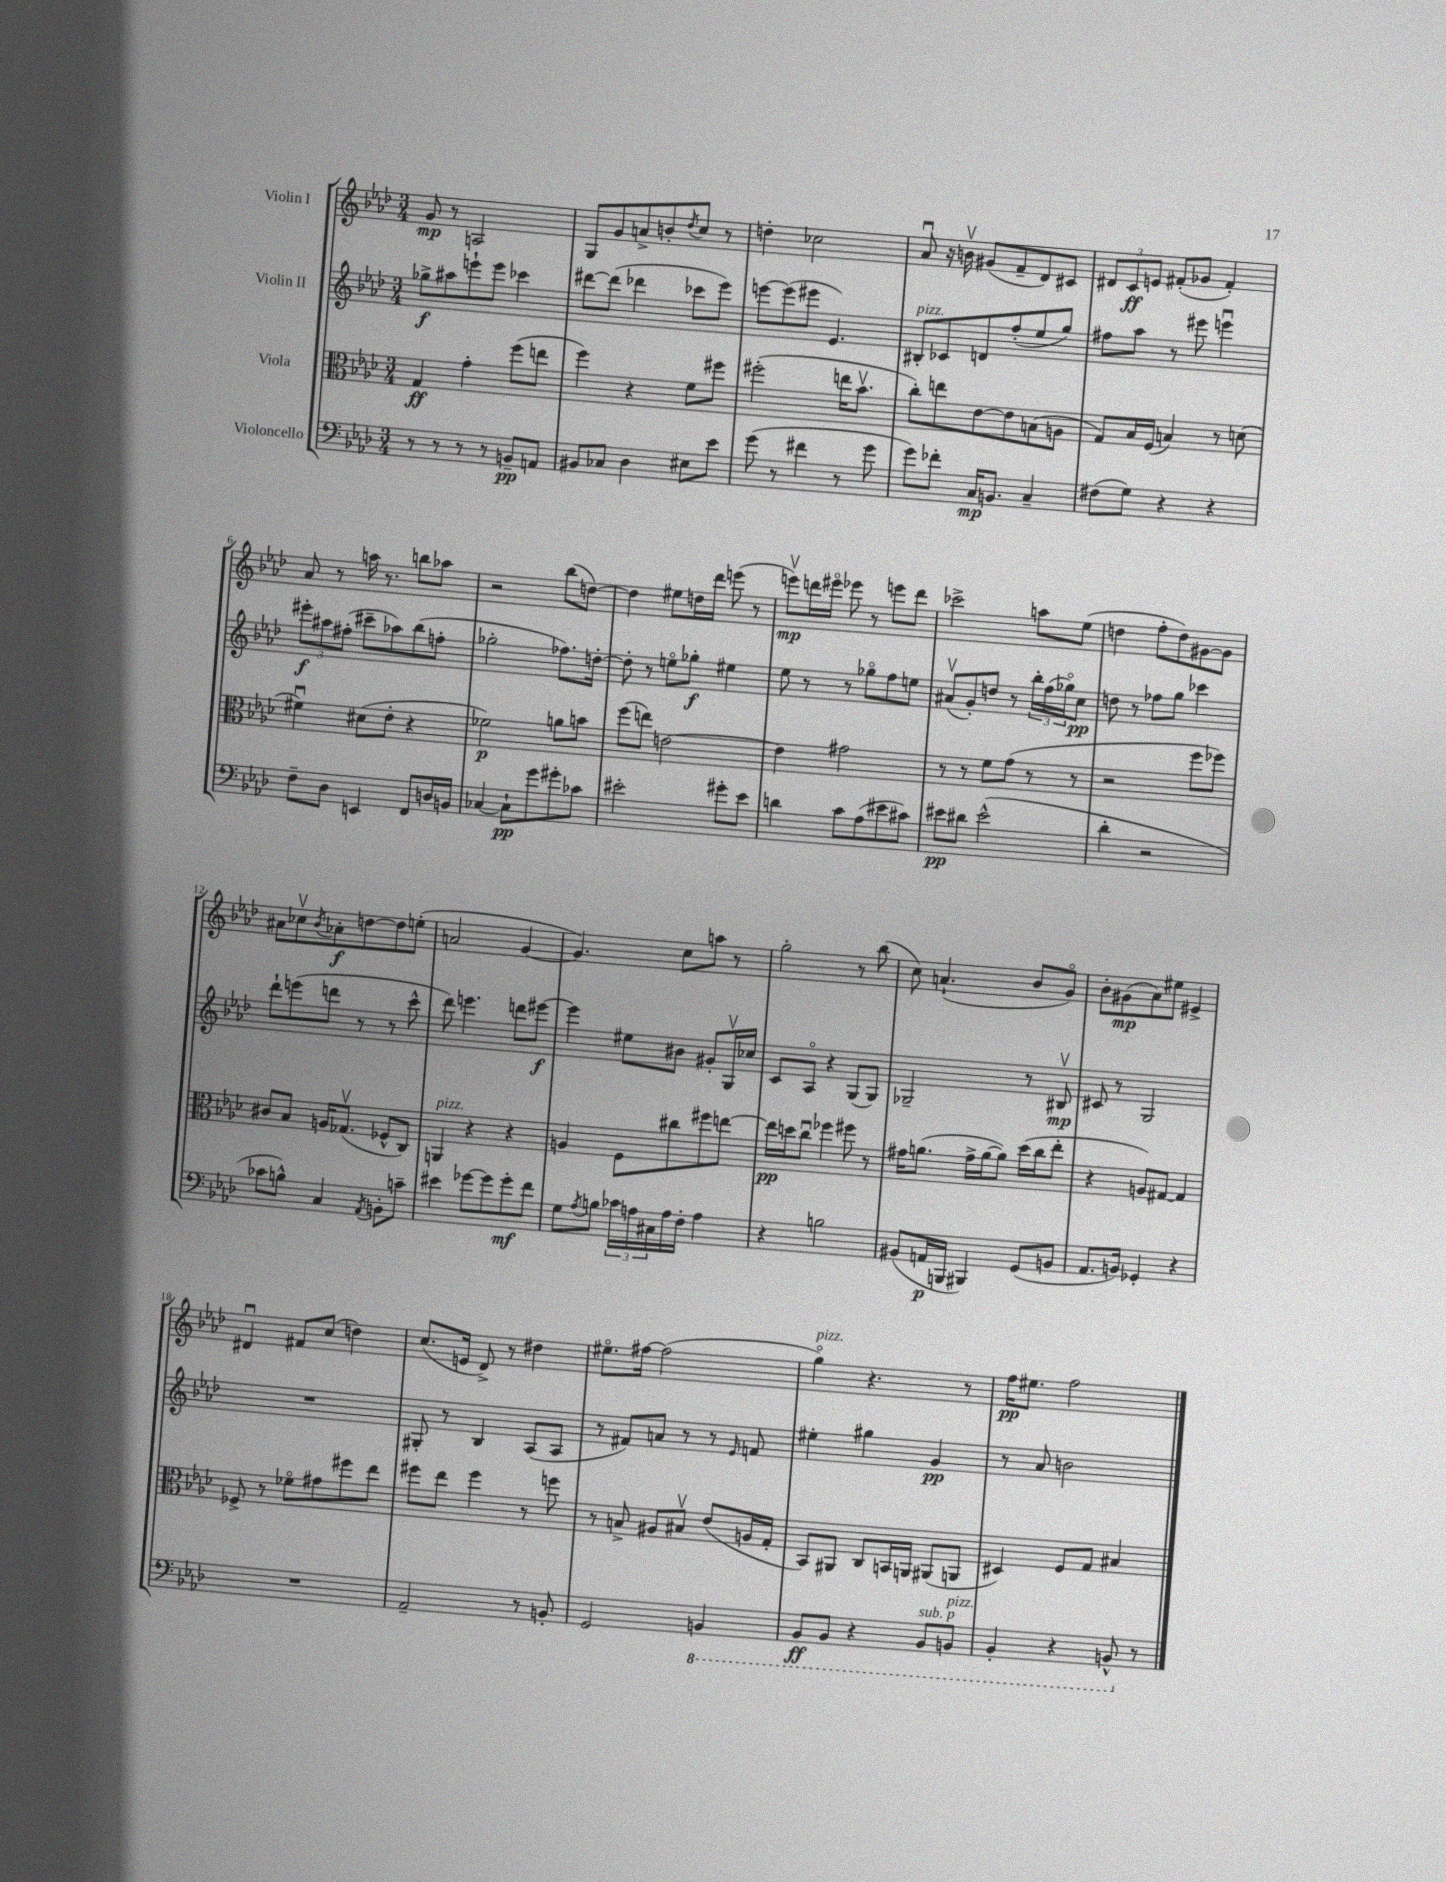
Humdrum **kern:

**kern	**kern	**kern	**kern
*staff4	*staff3	*staff2	*staff1
*clefF4	*clefC3	*clefG2	*clefG2
*k[b-e-a-d-]	*k[b-e-a-d-]	*k[b-e-a-d-]	*k[b-e-a-d-]
*M3/4	*M3/4	*M3/4	*M3/4
8r	4G	8gg-^	8g
8r	.	8aa#	8r
8r	4g'	8eee`	2A
8r	.	8eee	.
8BB~	(8ff	4ccc-	.
8AA	8ee	.	.
=	=	=	=
8BB#	4ff)	[8ddd#	8G
8C-	.	(8ddd#]	8g
4D-	4r	4ddd-	8a^
.	.	.	8b'
.	.	.	8qdd-
8E#	8f	8ccc-	8cc
8e-	8ff#	8eee-)	8r
=	=	=	=
(8g	(2ff#'	[8eee	4dd'
8r	.	(8eee]	.
4f#	.	8eee#	2cc-
.	.	4.e-)	.
8r	16ee	.	.
.	8.b-v	.	.
8g	.	.	.
=	=	=	=
8g)	8cc')	8B#'	8a-u
8f-'	8ee	8c-	16r
.	.	.	16bv
16C	[8e-	8d	(8g#
8.BB	.	.	.
.	8e-]	(8ff'	8f~
4C~	(8B	8ee-	8d-)
.	8A	8gg)	8c#
=	=	=	=
(8F#	8G)	8ff#	12d#
.	.	.	12c
8G)	16B-	8aa-	.
.	.	.	12e
.	(16F	.	.
4r	4B)	8r	(8f#'
.	.	8eee#	8g-
4r	8r	4eeeu	4f#')
.	(8d	.	.
=	=	=	=
8F~	4f#u)	12eee#'	8a-
.	.	12aa#	.
8D-	.	.	8r
.	.	(12ff#'	.
4EE	(8d#	8ccc#~	16aa
.	.	.	8.r
.	8e-'	8aa-)	.
8FF	4r	(8bb-	8bb
16D	.	8ff'	8aa-
16BB	.	.	.
=	=	=	=
[4C-	2f-)	2gg-'	2r
8C-`]	.	.	.
8g	.	.	.
8g#'	8a	8.ff-)	(8bb-
8c-	8b	.	[8dd)
.	.	[16dd'	.
=	=	=	=
2e#'	(8ff	8dd']	4dd]
.	8ee)	8r	.
.	[2e	8eeo	8ee#
.	.	8gg-'	16dd
.	.	.	16ddd-
8g#'	.	4ee#	(8eee
8e#	.	.	8r
=	=	=	=
4d	4e]	8ee-	8eeev)
.	.	8r	16ddd
.	.	.	16eee#o
8c	2g#	8r	8eee-
(8A-	.	8gg-o	8r
8e#	.	8ff	8eee
8c#)	.	8ee	8ddd
=	=	=	=
8e#	8r	(8a#v	2ccc-^
8d#	8r	8g')	.
(2e#^^	8f	8dd	.
.	(8g	8r	.
.	8r	24bb-'	8aa
.	.	(24ff	.
.	.	24gg-o)	.
.	8r	8cc	(8ee-
=	=	=	=
4d-'	2r	8dd	4dd
.	.	8r	.
2r	.	8ff-	8ff'
.	.	8gg	8dd)
.	8ff	4ccc-	[8g#
.	8ff-)	.	8g#]
=	=	=	=
8c-	8c#	8ddd-`	8a#
8B^^)	8B-	(8eee	8cc-v
.	.	.	8qb-
4C	16A	8ddd	8a-'
.	(8.G-v	.	.
.	.	8r	[8dd
8qAA-	.	.	.
8BB'	8F-^^	8r	8dd]
8c~	8C)	8ccc^^	(8ee'
=	=	=	=
4e#	4AA	8ddd-)	2a
.	.	4.eee	.
[8g-	4r	.	.
8g-]	.	.	.
8g-'	4r	8ddd	[4g
8f	.	[8eee#	.
=	=	=	=
8G	4A	4eee#]	4.g])
8qA-	.	.	.
8B	.	.	.
24c-	8F	8ee#	.
24A	.	.	.
24C#	.	.	.
16A	8cc#	8b#	8cc
16F'	.	.	.
4A	8ff#	8g#'	8aa
.	[8ee	16Gv	8r
.	.	16cc-	.
=	=	=	=
4r	16ee]	8c	2gg'
.	16dd	.	.
.	8ccu	8A-o	.
2B	4ff-	4r	.
.	8ff#	(8G	8r
.	8r	8G)	(8bb-
=	=	=	=
(8BB#	16g#	2G-~	8cc)
.	(8.a	.	.
16AA	.	.	(4.a`
16BBB	.	.	.
4BBB#)	16g#^	.	.
.	[16a	.	.
.	8a])	.	.
(8GG	(16dd-	8r	8b-
.	16cc	.	.
8BB	8ee-'	8B#v	8go)
=	=	=	=
8.AA-	4r	8c#	8b-'
.	.	8r	(8g#
16BB)	.	.	.
4GG-'	8A)	2G	8a-)
.	[8G#	.	8ee#
4r	4G#]	.	4e#^
=	=	=	=
2.r	8F-^	2.r	4d#u
.	8r	.	.
.	8f-o	.	8f#
.	8g#	.	(8cc
.	8ff#	.	4dd)
.	8ee-	.	.
=	=	=	=
2AA-~	8ff#	8G#'	(8.cc
.	8ee-	8r	.
.	.	.	16e
.	4ff#	4B-	8d-^)
.	.	.	8r
8r	8r	(8A-	4dd#
8BB'	8ff	8A-	.
=	=	=	=
2GG	8r	8r	8.ee#o
.	8B^	8f#)	.
.	.	.	[16ff#
.	8A#	8a	(2ff#]
.	8B#v	8r	.
4BBB	(8e-	8r	.
.	.	16qqe-	.
.	16A	8f	.
.	16G'	.	.
=	=	=	=
8BBB-	8BB-)	4ee#'	4ggo)
8BBB-	8AA#	.	.
4r	8C	4gg#	4.r
.	16BB	.	.
.	16AA	.	.
8BBB-	(8AA#	4g	.
8BBB	8AA	.	8r
=	=	=	=
4BBB-'	4D#)	8r	16ff
.	.	.	8.ee#
.	.	8a-	.
4r	8F	2b	2ff
.	8G	.	.
8BBB^^	4B#	.	.
8r	.	.	.
==	==	==	==
*-	*-	*-	*-
